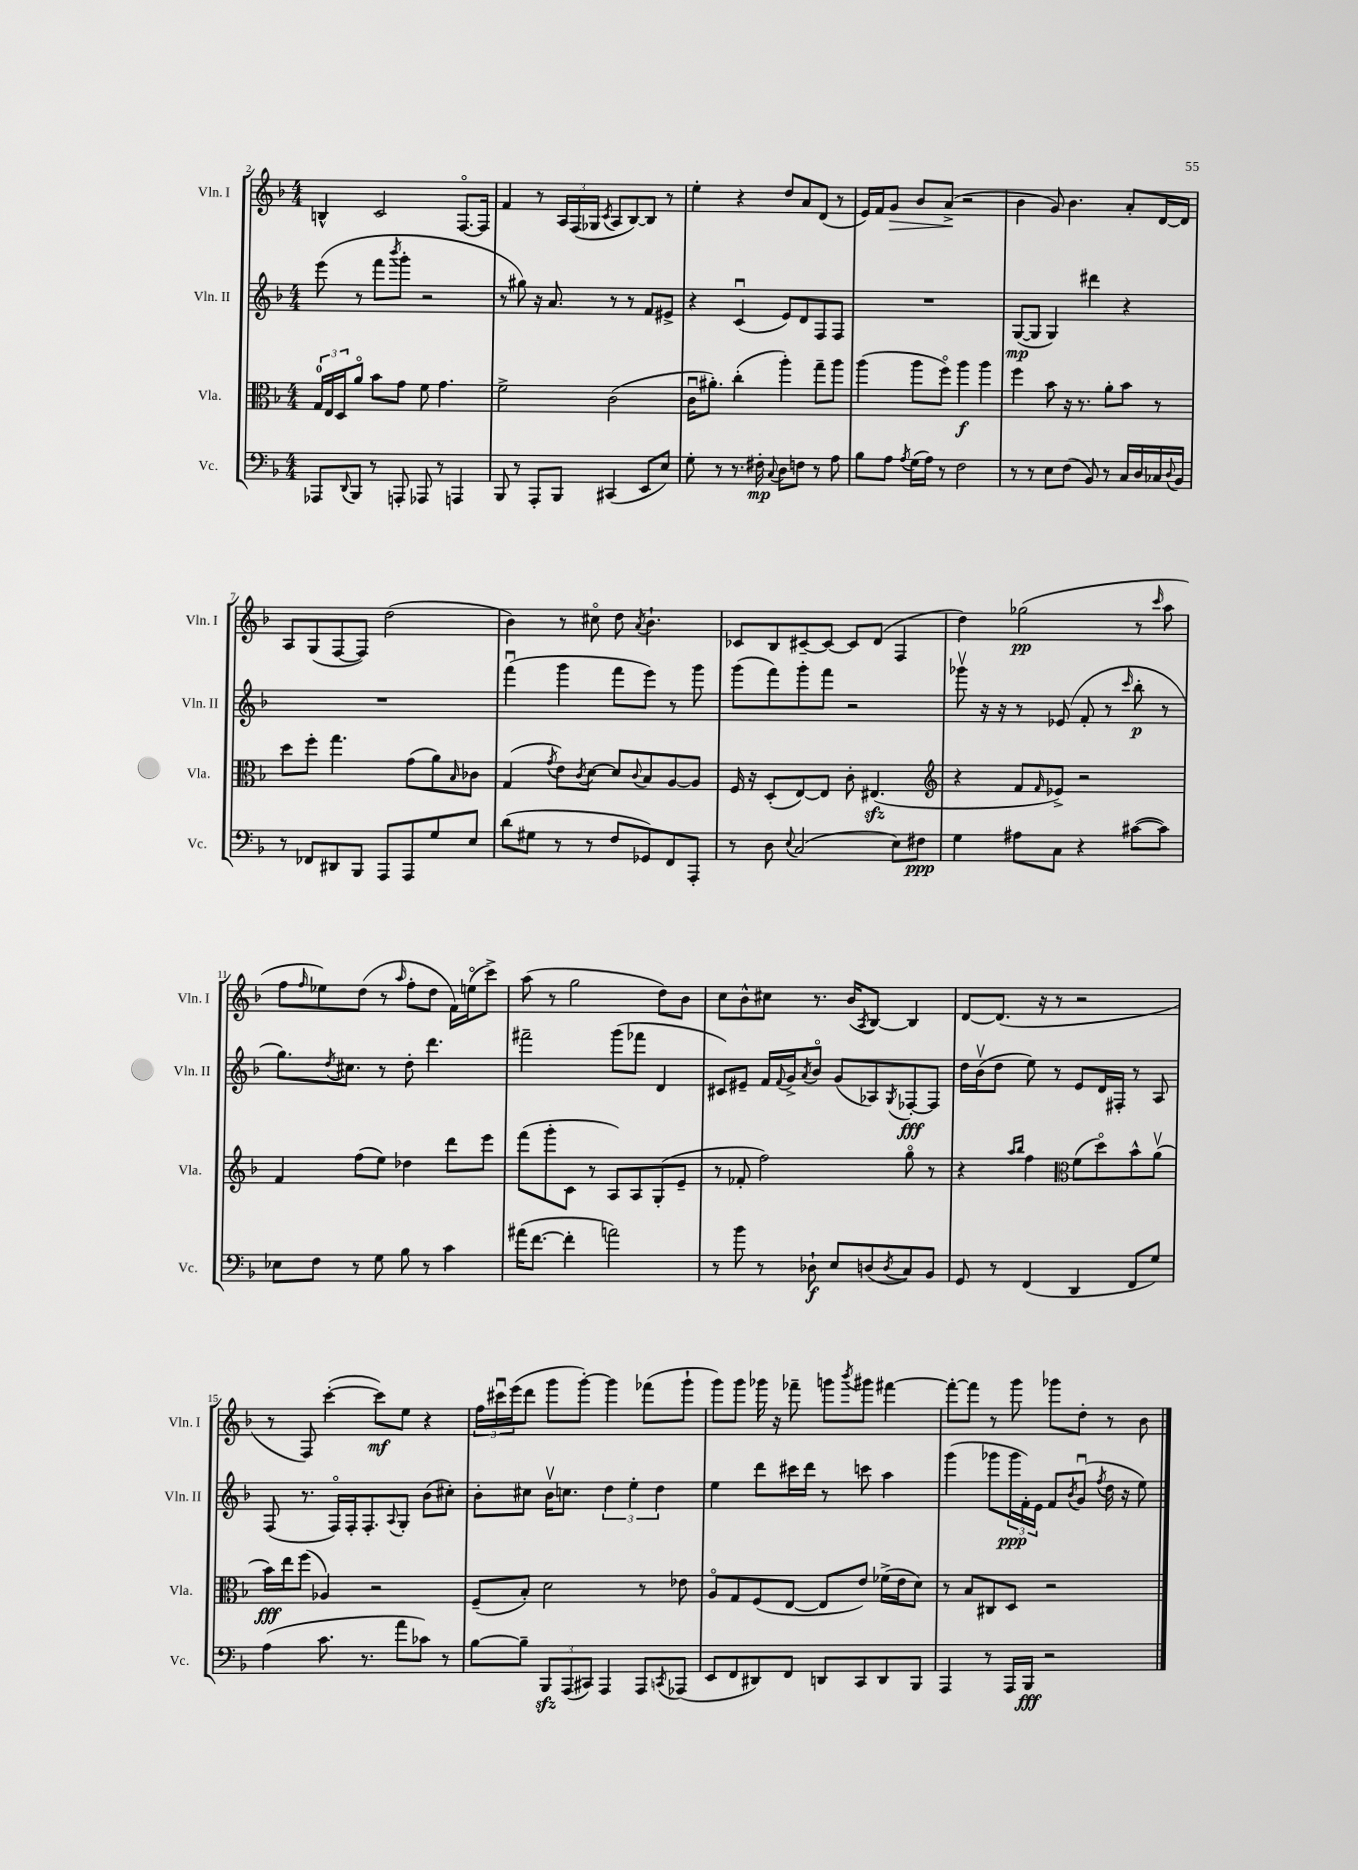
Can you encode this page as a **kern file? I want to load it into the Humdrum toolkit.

**kern	**kern	**kern	**kern
*staff4	*staff3	*staff2	*staff1
*clefF4	*clefC3	*clefG2	*clefG2
*k[b-]	*k[b-]	*k[b-]	*k[b-]
*M4/4	*M4/4	*M4/4	*M4/4
8AAA-	24G	(8eee	4B^^
.	24E	.	.
.	24D	.	.
8qqDD	.	.	.
8BBB-	8ao	8r	.
8r	8b-	8fff	2c
.	.	8qbbb-	.
8AAA'	8g	8ggg'	.
8AAA-	8f	2r	.
8r	4.g	.	.
4AAA	.	.	[8.Fo
.	.	.	16F]
=	=	=	=
8BBB-	2f^	8r	4f
8r	.	8gg#)	.
8AAA'	.	16r	8r
.	.	8.a	.
8BBB-	.	.	24A
.	.	.	(24F
.	.	.	24G-
.	.	.	8qc
(4CC#	(2c	8r	8A
.	.	8r	[8B-)
8EE	.	8f	8B-]
8E)	.	8e#^	8r
=	=	=	=
8G'	16cu	4r	4ee'
.	8.a#')	.	.
8r	.	.	.
8.r	(4cc'	(4cu	4r
16F#'	.	.	.
8qqC	.	.	.
8D	4aa')	8e)	8dd
8F	.	8d	8a
8r	8gg~	8F	(8d
8A	8aa	8F	8r
=	=	=	=
8B-	(4aa	1r	16e)
.	.	.	16f
8A	.	.	8g
8qA	.	.	.
(16G	8aa	.	8b-
16A)	.	.	.
8r	8ffo)	.	(8a^
2F	4aa	.	2r
.	4aa	.	.
=	=	=	=
8r	4ff	([8G	4b-
8r	.	8G]	.
8E	8b-	4G)	8g)
(8F	16r	.	4.b-
.	8.r	.	.
8BB-)	.	4ddd#	.
8r	8a'	.	.
16C	8b-	4r	8a'
16D	.	.	.
16C-	8r	.	[16d
8qqD	.	.	.
16BB-	.	.	16d]
=	=	=	=
8r	8dd	1r	8A
8FF-	8ff'	.	(8G
8DD#	4.gg	.	[8F
8BBB-	.	.	8F])
8AAA	.	.	(2dd
8AAA	(8g	.	.
8G	8a)	.	.
.	16qqB-	.	.
8E	8c-	.	.
=	=	=	=
(8d	(4G	(4fffu	4b-)
8G#	.	.	.
.	8qg	.	.
8r	8e)	4ggg	8r
.	8qc	.	.
8r	[8d	.	8cc#o
8F	8d]	8fff	8dd
.	8qqc	.	8qa
8GG-)	8B-	8eee)	4.b-`
8FF	[8A	8r	.
8AAA'	8A]	8ggg	.
=	=	=	=
8r	16F	(8ggg	8c-
.	16r	.	.
8D	(8D'	8fff)	8B-
8qqE	.	.	.
(2C	[8E)	8ggg'	[8c#~
.	8E]	8fff	8c#_
.	8c'	2r	8c#]
.	(4.E#	.	(8d
8E)	.	.	4F
8F#	.	.	.
=	=	=	=
*	*clefG2	*	*
4G	4r	8ggg-v	4dd)
.	.	16r	.
.	.	16r	.
8A#	8f	8r	(2gg-
.	16qqf	.	.
8C	8e-^)	(8e-	.
4r	2r	8f'	.
.	.	8r	.
.	.	16qqccc	.
([8c#	.	8bb-'	8r
.	.	.	16qqccc
8c#])	.	8r	8aa
=	=	=	=
8E-	4f	8.gg)	8ff
.	.	.	16qqff
8F	.	.	8ee-)
.	.	8qdd	.
.	.	8.cc#	.
8r	(8ff	.	(8dd
8G	8ee)	8r	8r
.	.	.	16qqaa
8B-	4dd-	8dd'	8ff'
8r	.	4.ddd	8dd
4c	8ddd	.	16f)
.	.	.	(16eeo
.	8eee	.	8ccc^)
=	=	=	=
(16a#	(8fff	2fff#~	(8aa
[8.f	.	.	.
.	8ggg'	.	8r
4f']	8c	.	2gg
.	8r	.	.
2a)	8A)	(8ggg	.
.	8A	8fff-	.
.	(8G'	4d	8dd)
.	8e~	.	8b-
=	=	=	=
8r	8r	8c#)	8cc
8b-	8f-'	8e#~	8b-^^
8r	2ff)	16f	8cc#
.	.	8qqf	.
.	.	16g^	.
.	.	8qa	.
8D-`	.	8b-o	8.r
8E	.	(8g	.
.	.	.	(16b-
.	.	.	8qA
(8D	.	8A-)	[8B-)
8qD	.	8qG	.
8C)	8ggo	[8F-'	4B-]
8BB-	8r	8F-]	.
=	=	=	=
8GG	4r	16dd	[8d
.	.	(16b-v	.
8r	.	8dd	(8.d]
.	16qqaa	.	.
.	16qqbb-	.	.
(4FF	4ff	8ee)	.
.	.	.	16r
.	.	8r	8r
*	*clefC3	*	*
4DD	(8f	8e	2r
.	8ddo)	16d	.
.	.	16F#'	.
8FF	8b-^^	8r	.
8G)	(8av	8A	.
=	=	=	=
(4A	16b-)	(8F	8r
.	16ee	.	.
.	(8ff	8.r	8F)
8.c	4A-)	.	([4ccc'
.	.	16Fo)	.
.	.	16F'	.
8.r	.	8.F'	.
.	2r	.	8ccc])
.	.	8qqA	.
8a	.	8G'	8ee
8c-)	.	(8b-	4r
8r	.	8cc#')	.
=	=	=	=
[8B-	(8F~	8b-'	24ff
.	.	.	24ccc#u
.	.	.	(24eee
8B-~]	8B-')	8cc#	8ddd
12BBB-	2d	16b-v	8ggg
.	.	8.cc	.
(12AAA	.	.	.
.	.	.	[8ggg')
12CC#)	.	.	.
4AAA	.	6dd	4ggg]
.	.	6ee'	.
8AAA	8r	.	(8fff-
.	.	6dd	.
8qCC	.	.	.
(8AAA-	8e-	.	8ggg`
=	=	=	=
8EE	8Ao	4ee	8ggg)
8FF	8G	.	8ggg
8DD#)	(8F	8ddd	16ggg-
.	.	.	16r
8FF	[8E	16ccc#	8fff-~
.	.	16ddd	.
8DD	8E]	8r	8ggg
.	.	.	8qbbb-
8CC	8e)	8ccc	8ggg#
8DD	(16f-^	4aa	[4fff#
.	16e	.	.
8BBB-	8d)	.	.
=	=	=	=
4AAA	8r	(4ggg	8fff#'_
.	8B-	.	8fff#]
8r	8C#	8ggg-	8r
16AAA	8D	24ggg-	8ggg
.	.	24f')	.
16BBB-	.	.	.
.	.	24e	.
2r	2r	8f	8ggg-
.	.	8qb-	.
.	.	(8gu	8dd'
.	.	8qff	.
.	.	16dd	8r
.	.	16r	.
.	.	8ee)	8b-
==	==	==	==
*-	*-	*-	*-
